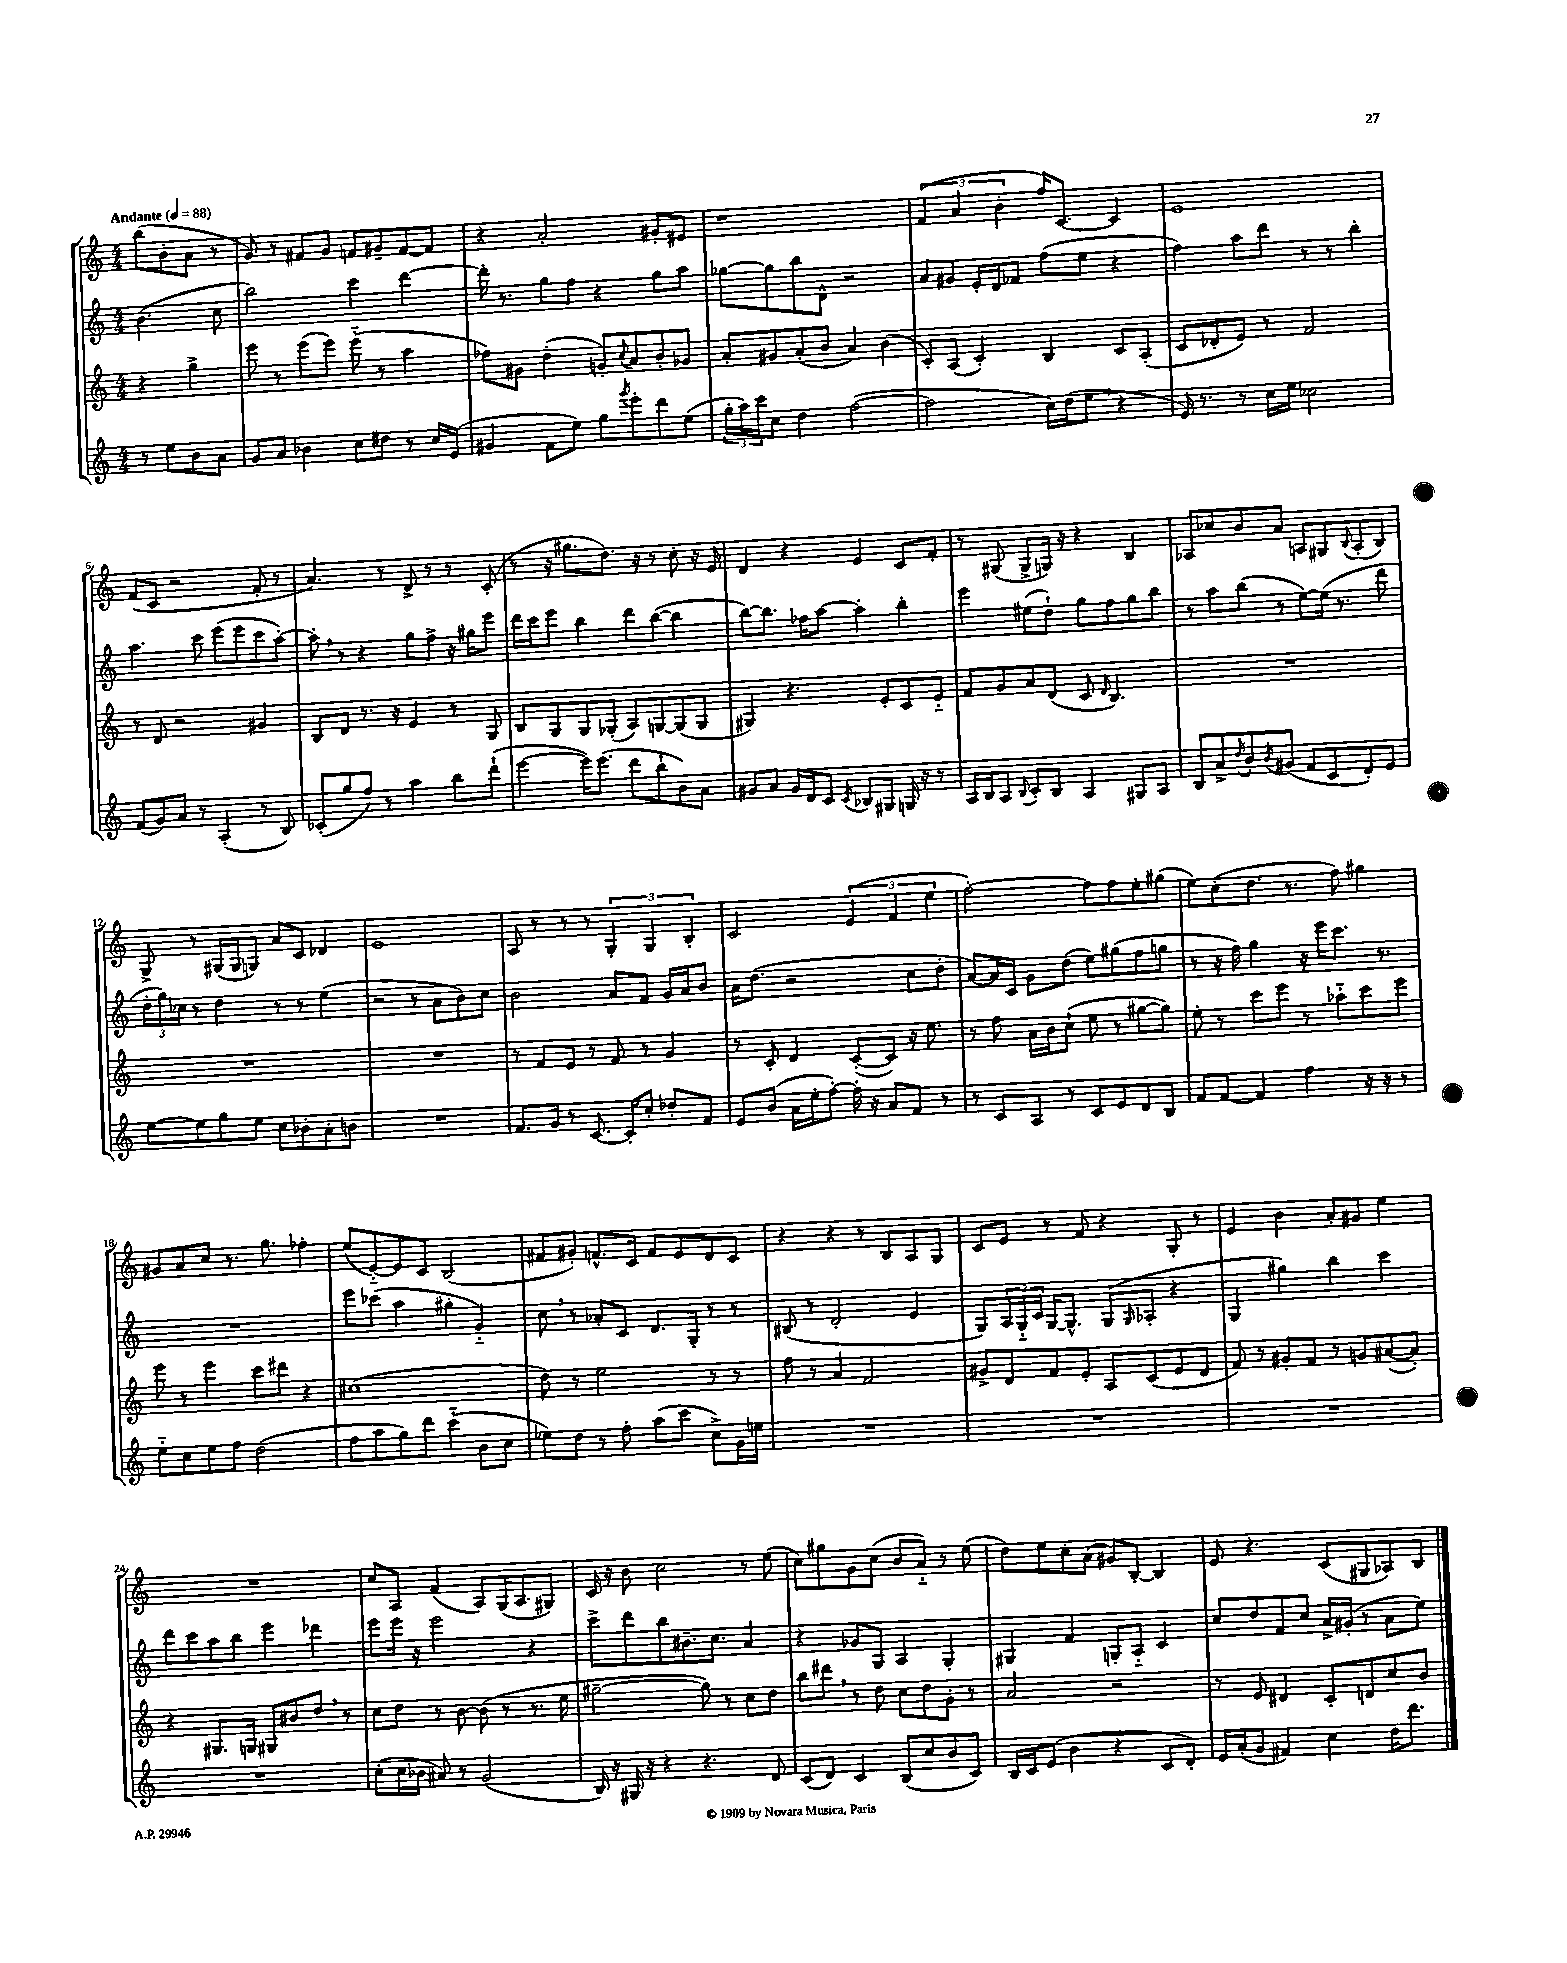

**kern	**kern	**kern	**kern
*staff4	*staff3	*staff2	*staff1
*clefG2	*clefG2	*clefG2	*clefG2
*k[]	*k[]	*k[]	*k[]
*M4/4	*M4/4	*M4/4	*M4/4
*MM88	*MM88	*MM88	*MM88
8r	4r	(4.b\	(8bb\L
8ee\L	.	.	8b'\
8b\	4gg^\	.	8a\J
8a\J	.	8cc\	8r
=	=	=	=
8g/L	8eee\	2bb\)	8g/)
8a/J	8r	.	8r
4b-\	(8eee\L	.	8f#/L
.	8eee\J)	.	8g/J
8cc\L	(8eee'~\	4ccc\	8f/L
8dd#\J	8r	.	8g#~/
8r	4aa\	[4ddd\	[8f/
16cc/LL	.	.	8f/]J
(16e/JJ	.	.	.
=	=	=	=
4g#/	8ff-\L)	16ddd'\]	4r
.	.	8.r	.
.	8g#\J	.	.
8f\L	(4dd'\	8gg\L	2a'/
8ee\J)	.	8ff\J	.
8gg\L	8g'/L)	4r	.
8qggg/	8qqcc/	.	.
8eee'\	8a/	.	.
8ddd\	8b'/	8gg\L	8g#'/L
(8ee\J	8g-/J	8aa\J	8e#/J
=	=	=	=
24gg'\LL	8a'/L	[8gg-\L	1r
24aa\)	.	.	.
24ccc\J	.	.	.
8cc\J	8g#/	8gg-\]	.
4dd\	(8a'/	8bb\	.
.	8b/J	8d^^\J	.
([2ff\	4a/)	2r	.
.	(4b\	.	.
=	=	=	=
2ff\]	8c'/L)	8a/L	(6f/
.	(8A/J	8g#/J	.
.	.	.	6a/
.	4c'/)	16e'/LL	.
.	.	16d/J	.
.	.	.	6b'\
.	.	8f-/J	.
16cc\LL)	4B/	(8ff\L	16ff/LK)
(16dd\J	.	.	[8.c/J
8ee\J	.	8ee\J	.
4r	8c/L	4r	4c/]
.	(8A'/J	.	.
=	=	=	=
16e/)	8c/L	4ff\)	1e
8.r	.	.	.
.	8d-'/	.	.
8r	8e/J)	8aa\L	.
16cc\LL	8r	8ddd\J	.
16ee\JJ	.	.	.
2cc-\	2f/	8r	.
.	.	8r	.
.	.	4bb'\	.
=	=	=	=
(8f/L	8r	4.aa\	(8f/L
8g/)	8d/	.	8c/J
8a/J	2r	.	2r
8r	.	8ccc\	.
(4A'/	.	(8eee\L	.
.	.	8eee\	.
8r	4g#/	8ccc\	8f'/
8B/)	.	[8aa'\J)	8r
=	=	=	=
(8c-'/L	8B/L	8aa'\]	4.a/)
8gg/	8d/J	8r	.
8ff/J)	8.r	4r	.
8r	.	.	8r
.	16r	.	.
4aa\	4e/	8gg\L	8d^/
.	.	8ff^\J	8r
8bb\L	8r	16r	8r
.	.	16gg#\LK	.
(8ddd`\J	8G/	8eee\J	(8c'/
=	=	=	=
[4eee\	8B/L	16ddd\LL	8r
.	.	16ccc\J	.
.	8G/	8eee\J	16r
.	.	.	8.gg#\L
16eee\]LK)	8G/	4bb\	.
(8.eee\J	.	.	.
.	(8G-'/J	.	8.dd\J)
8ddd\L	8A/L)	8ddd\L	.
.	.	.	16r
8bb`\	[8G/	([8bb\J	8r
8b\)	(8G/]	4bb\]	8cc'\
8a\J	8G/J	.	16r
.	.	.	16e/
=	=	=	=
8g#/L	4G#/)	[8bb\L)	4d/
8a/J	.	8.bb\]J	.
16g#/LL	4.r	.	4r
16d/J	.	16ff-\LK	.
8c/J	.	[8aa\J	.
8qc/	.	.	.
8B-/L	.	4aa'\]	4e/
8G#/J	8e'/L	.	.
16G/	8c/	4bb'\	8c/L
16r	.	.	.
8r	8e'~/J	.	8f'/J
=	=	=	=
16A/LL	8f/L	4eee\	8r
16B/J	.	.	.
8A/J	8g/	.	(8G#/
8qqB/	.	.	.
8c'/L	8a/	(8ee#\L	8G#^/L
8B/J	(8d/J	8dd`\J)	16G/Jk)
.	.	.	16r
4A/	8c/	8gg\L	4r
.	16qqd/	.	.
.	4.B/)	8ff\	.
8G#/L	.	8gg\	4B/
8A/J	.	8bb\J	.
=	=	=	=
8B/L	1r	8r	8A-/L
8a^/	.	8aa\L	8cc-/
8qdd/	.	.	.
8b'/	.	(8bb\J	8b/
8qb/	.	.	.
(8g#/J	.	8r	8a/J
8f/L	.	[8ee\L)	8A/L
8c/	.	(16ee\]Jk	8G#/
.	.	8.r	.
.	.	.	8qqB/
8d'/)	.	.	(8A'/
8e/J	.	8ddd\	8B/J)
=	=	=	=
[8ee\L	1r	24dd'\LL	8G^/
.	.	24gg\)	.
.	.	24cc-\JJ	.
8ee\]	.	8r	8r
8gg\	.	4dd\	(16G#/LL
.	.	.	16G#/J
8ee\J	.	.	8G/J)
8cc\L	.	8r	8a/L
8b-'\	.	8r	8c/J
8a'\	.	(4ee\	4d-/
8b\J	.	.	.
=	=	=	=
1r	1r	2r	1e
.	.	8r	.
.	.	8a\L	.
.	.	8b\)	.
.	.	8cc\J	.
=	=	=	=
8.f/L	8r	2b\	8A/
.	8f/L	.	8r
16g/Jk	.	.	.
8r	8e/J	.	8r
[8.c/	8r	.	8r
.	8f/	8a/L	6G'/
16c'/]LK	.	.	.
8cc'/J	8r	8f/J	.
.	.	.	6G/
8dd-'/L	4g/	16g/LL	.
.	.	16a/J	.
.	.	.	6B'/
8f/J	.	8b/J	.
=	=	=	=
8e/L	8r	16a\LK	2c/
.	.	(8.dd\J	.
(8b/J	8c'/	.	.
16a\LL	4d/	2r	.
16ee'\J	.	.	.
[8ff'\J)	.	.	.
16ff'\]	([8c'/L	.	(6e/
16r	.	.	.
8a/L	8c/]J)	.	.
.	.	.	6f/
8f/J	16r	8cc\L	.
.	8.ee\	.	.
.	.	.	6ee\
8r	.	8dd'\J	.
=	=	=	=
8r	8r	[8a/L)	[2ff'\)
8c/L	8ff\	16a/]L	.
.	.	16c/JJ	.
8A/J	16a\LL	8g\L	.
.	16b\J	.	.
8r	(8cc`\J	(8dd\J	.
8c/L	8ee\	8ee\L)	8ff\]L
8e/	8r	(8gg#\	8ff\
8d/	[8gg#\L	8ff\	8ee'\
8B/J	8gg#\]J)	8gg\J	(8gg#\J
=	=	=	=
8f/L	8ee'\	8r	8ee\L)
[8f/J	8r	16r	(8cc'\
.	.	16ff\)	.
4f/]	8ccc\L	4gg\	8.dd\J
.	8eee\J	.	.
.	.	.	8.r
4ff\	8r	16r	.
.	.	16eee\LK	.
.	8aa-'~\L	8.ccc\J	8ff\)
16r	8ccc\	.	4gg#\
16r	.	8.r	.
8r	8eee\J	.	.
=	=	=	=
8ee'~\L	8eee\	1r	8g#/L
8cc\	8r	.	8a/
8ee\	4eee\	.	8cc/J
8ff\J	.	.	8.r
(2dd\	8ccc\L	.	.
.	.	.	8.gg\
.	8ddd#\J	.	.
.	4r	.	4ff-'\
=	=	=	=
8ff\L	(1cc#	8eee\L	(8ee/L
8aa\	.	(8ccc-\J	[8e'~/)
8gg\)	.	4aa\	8e/]
8ddd\J	.	.	8c/J
(4ccc'~\	.	4gg#'\	(2B/
8b\L	.	4g'~/)	.
8cc\J	.	.	.
=	=	=	=
8ee-\L)	8dd\)	8cc\	8f#/L
8dd\J	8r	8r	8g#'/J)
8r	2ee\	8a-'/L	8.f^^/L
8ff'\	.	8c/J	.
.	.	.	16c/Jk
(8aa\L	.	8.d/L	8f/L
8ccc\J	.	.	8e/
.	.	16G'/Jk	.
8cc^\L)	8r	8r	8d/
16g\L	8r	8r	8c/J
16ee\JJ	.	.	.
=	=	=	=
1r	8ff\	(8B#/	4r
.	8r	8r	.
.	4a/	2d'/	4r
.	2f/	.	8r
.	.	.	8B/L
.	.	4e/	8A/
.	.	.	8G/J
=	=	=	=
1r	8g#^/L	8G/L)	8c/L
.	8d/	24A/L	8e/J
.	.	24G'~/	.
.	.	24c/JJ	.
.	8f/	[16G/LK	8r
.	.	8.G^^/]J	.
.	8e'/J	.	8f/
.	8A/L	(8G/L	4r
.	.	16qqG/	.
.	(8c/	8A-'/J	.
.	8e/	4r	8G'/
.	8d/J	.	8r
=	=	=	=
1r	8f/)	4G/	4e/
.	8r	.	.
.	8g#'/L	4gg#\)	4b\
.	8f/J	.	.
.	8r	4bb\	8a'/L
.	8g/L	.	8g#/J
.	([8a#/	4ccc\	4ee\
.	8a#'/]J)	.	.
=	=	=	=
1r	4r	8ddd\L	1r
.	.	8ccc\	.
.	8.G#/L	8aa\	.
.	.	8bb\J	.
.	16G/Jk	.	.
.	8G#/L	4eee\	.
.	8b#/	.	.
.	8dd/J	4ddd-\	.
.	8r	.	.
=	=	=	=
(8cc'\L	8cc\L	8eee\L	8cc/L
16cc\L	8dd\J	16eee\Jk	8A/J
16b-\JJ	.	16r	.
8a#/)	8r	2eee\	(4f/
8r	[8b\	.	.
(2g/	(8b\]	.	8A/L)
.	8r	.	(16G/K
.	.	.	8.A/
.	8.r	4r	.
.	.	.	8G#/J)
.	16ee\	.	.
=	=	=	=
16B/)	[2gg#~\	8ccc^\L	16c/
16r	.	.	16r
16G#/	.	8ddd\	8b\
16r	.	.	.
4r	.	8bb\	2cc\
.	.	8.b#~\	.
4.r	8gg#\])	.	.
.	.	8.cc\J	.
.	8r	.	.
.	8cc\L	4a/	8r
8d/	8dd\J	.	(8ee\
=	=	=	=
(8c/L	8bb\L	4r	8cc\L)
8d/J)	8ddd#\J	.	8gg#\
4c/	8r	8g-/L	8g\
.	8dd\	8G/J	(8cc\J
(8B/L	8cc\L	4A/	8b/L
8cc/	8dd\	.	8a'~/J)
8b/	8g'\J	4G'/	8r
8c/J)	8r	.	(8ee\
=	=	=	=
16B/LL	2a/	4G#/	8dd\L)
16c/J	.	.	.
(8e/J	.	.	8ee\
4b\	.	4f/	8cc'\
.	.	.	(8a\J
4r	2r	8G'/L	8g#/L)
.	.	8A'~/J	[8B'/J
8c/L	.	4c/	4B/]
8d'/J)	.	.	.
=	=	=	=
16e/LL	8r	8cc/L	8e/
(16a'/J	.	.	.
8g/J	8e/	8dd/	4.r
4f#/)	4d#/	8f/	.
.	.	8cc/J	.
4cc\	8c'/L	16a^/LL	(8c/L
.	.	(16g#'/JJ	.
.	8d/	8r	8G#/
16dd\LK	8cc/	8a\L	8A-/)
8.ddd\J	.	.	.
.	8b/J	8ee\J)	8B/J
==	==	==	==
*-	*-	*-	*-
